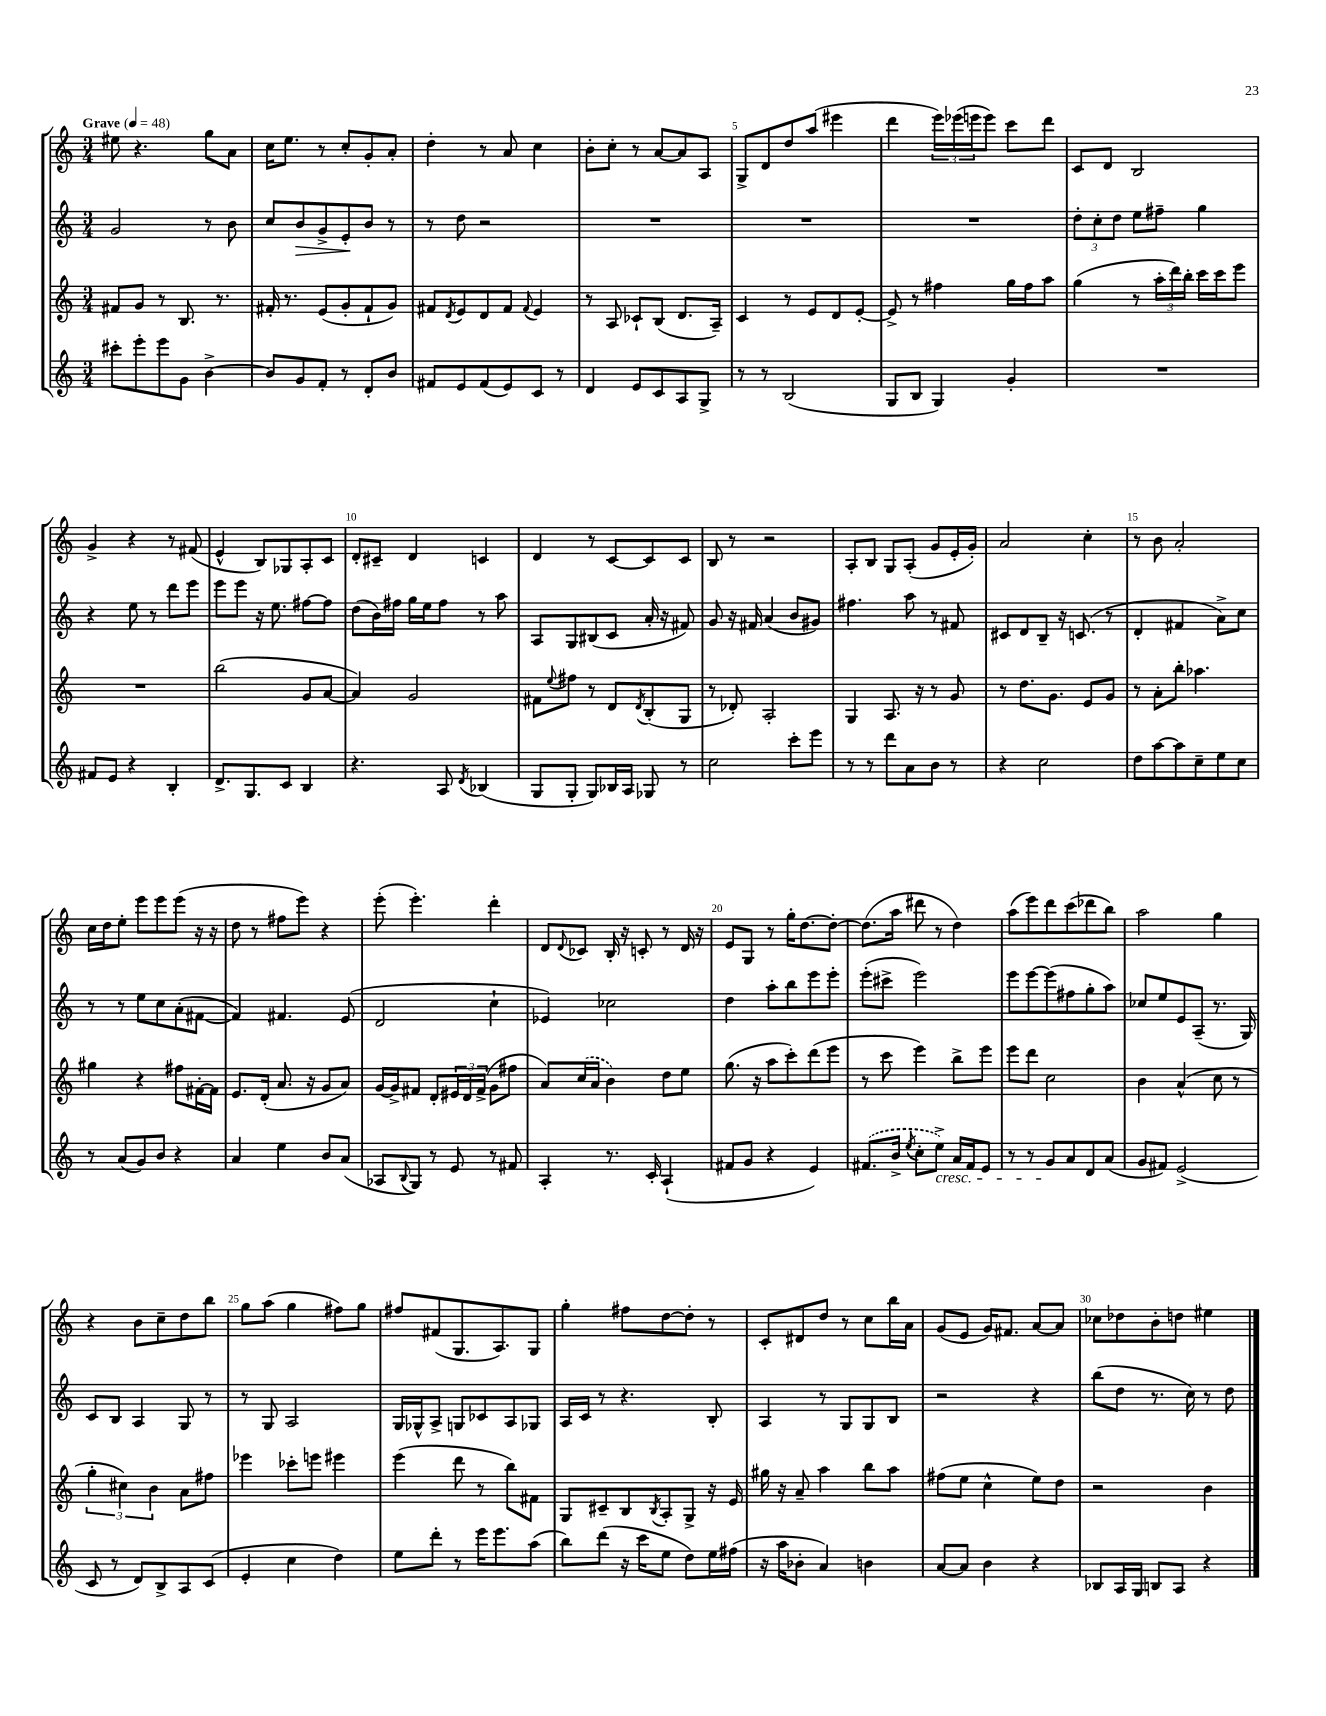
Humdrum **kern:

**kern	**kern	**kern	**dynam	**kern
*part4	*part3	*part2	*part2	*part1
*staff4	*staff3	*staff2	*staff2	*staff1
*clefG2	*clefG2	*clefG2	*	*clefG2
*k[]	*k[]	*k[]	*	*k[]
*M3/4	*M3/4	*M3/4	*	*M3/4
*MM48	*MM48	*MM48	*	*MM48
=1	=1	=1	=1	=1
!	!	!	!	!LO:TX:a:B:t=Grave
8ccc#X'\L	8f#X/L	2g/	.	8ee#X\
8eee'\	8g/J	.	.	4.r
8eee\	8r	.	.	.
8g\J	8.B/	.	.	.
[4b^\	.	8r	.	8gg\L
.	8.r	.	.	.
.	.	8b\	.	8a\J
=2	=2	=2	=2	=2
8b/L]	16f#X'/	8cc/L	.	16cc\KL
.	8.r	.	.	8.ee\J
!	!	!	!LO:HP:b	!
8g/	.	8b/	>	.
8f'/J	(8e/L	8g^/	.	8r
8r	8g'/	8e'/	.	8cc'/L
8d'/L	8f#`/	8b/J	]	8g'/
8b/J	8g/J)	8r	.	8a'/J
=3	=3	=3	=3	=3
8f#X/L	8f#X/L	8r	.	4dd'\
.	8qd/	.	.	.
8e/	8e/	8dd\	.	.
(8f#/	8d/	2r	.	8r
8e/)	8f#/J	.	.	8a/
.	8qqf#/	.	.	.
8c/J	4e/	.	.	4cc\
8r	.	.	.	.
=4	=4	=4	=4	=4
4d/	8r	2.r	.	8b'\L
.	8A/	.	.	8cc'\J
8e/L	8c-X`/L	.	.	8r
8c/	(8B/J	.	.	[8a/L
8A/	8.d/L	.	.	8a/]
8G^/J	.	.	.	8A/J
.	16A~/Jk)	.	.	.
=5	=5	=5	=5	=5
8r	4c/	2.r	.	8G^/L
8r	.	.	.	8d/
(2B/	8r	.	.	8dd/
.	8e/L	.	.	(8aa/J
.	8d/	.	.	4eee#X\
.	[8e'/J	.	.	.
=6	=6	=6	=6	=6
8G/L	8e^/]	2.r	.	4ddd\
8B/J	8r	.	.	.
4G/)	4ff#X\	.	.	24eee\LL)
.	.	.	.	(24eee-X\
.	.	.	.	24eeen\J
.	.	.	.	8eee\J)
4g'/	16gg\LL	.	.	8ccc\L
.	16ff#\J	.	.	.
.	8aa\J	.	.	8ddd\J
=7	=7	=7	=7	=7
2.r	(4gg\	12dd'\L	.	8c/L
.	.	12cc'\	.	.
.	.	.	.	8d/J
.	.	12dd\J	.	.
.	8r	8ee\L	.	2B/
.	24aa'\LL	8ff#X~\J	.	.
.	24ddd\)	.	.	.
.	24bb'\JJ	.	.	.
.	16ccc\LL	4gg\	.	.
.	16ccc\J	.	.	.
.	8eee\J	.	.	.
!!LO:LB:g=z
=8	=8	=8	=8	=8
8f#X/L	2.r	4r	.	4g^/
8e/J	.	.	.	.
4r	.	8ee\	.	4r
.	.	8r	.	.
4B'/	.	8ddd\L	.	8r
.	.	8eee\J	.	(8f#X/
=9	=9	=9	=9	=9
8.d^/L	(2bb\	8eee\L	.	4e^^/
.	.	8eee\J	.	.
8.G/	.	.	.	.
.	.	16r	.	8B/L)
.	.	8.ee\	.	.
8c/J	.	.	.	8G-X/
4B/	8g/L	[8ff#X\L	.	8A'/
.	[8a/J	8ff#\J]	.	8c/J
=10	=10	=10	=10	=10
4.r	4a/])	(8dd\L	.	8d'/L
.	.	16b\L)	.	8c#X~/J
.	.	16ff#X\JJ	.	.
.	2g/	16gg\LL	.	4d/
.	.	16ee\J	.	.
8A/	.	8ff#\J	.	.
8qd/	.	.	.	.
(4B-X/	.	8r	.	4cn/
.	.	8aa\	.	.
=11	=11	=11	=11	=11
8G/L	8f#X\L	8A/L	.	4d/
.	8qqee/	.	.	.
8G'/J	8ff#X\J	8G/	.	.
8G/L)	8r	(8B#X/	.	8r
16B-X/L	8d/L	8c/J	.	[8c/L
16A/JJ	.	.	.	.
.	8qd/	.	.	.
8G-X/	(8B'/	16a'/	.	8c/]
.	.	16r	.	.
8r	8G/J	8f#X/)	.	8c/J
=12	=12	=12	=12	=12
2cc\	8r	8g/	.	8B/
.	8d-X'/)	16r	.	8r
.	.	16f#X/	.	.
.	2A'/	(4a/	.	2r
8ccc'\L	.	8b/L	.	.
8eee\J	.	8g#X/J)	.	.
=13	=13	=13	=13	=13
8r	4G/	4.ff#X\	.	8A'/L
8r	.	.	.	8B/J
8ddd\L	8.A/	.	.	8G/L
8a\	.	8aa\	.	(8A'/J
.	16r	.	.	.
8b\J	8r	8r	.	8g/L
8r	8g/	8f#X/	.	16e'/L
.	.	.	.	16g'/JJ)
=14	=14	=14	=14	=14
4r	8r	8c#X/L	.	2a/
.	8.dd\L	8d/	.	.
2cc\	.	8B~/J	.	.
.	8.g\J	.	.	.
.	.	16r	.	.
.	.	(8.cn/	.	.
.	8e/L	.	.	4cc'\
.	8g/J	8r	.	.
=15	=15	=15	=15	=15
8dd\L	8r	4d'/	.	8r
[8aa\	8a'\L	.	.	8b\
8aa\]	8bb'\J	4f#X/	.	2a'/
8cc~\	4.aa-X\	.	.	.
8ee\	.	8a^\L)	.	.
8cc\J	.	8cc\J	.	.
!!LO:LB:g=z
=16	=16	=16	=16	=16
8r	4gg#X\	8r	.	16cc\LL
.	.	.	.	16dd\J
(8a/L	.	8r	.	8ee'\J
8g/)	4r	8ee\L	.	8eee\L
8b/J	.	8cc\	.	8eee\
4r	8ff#X\L	(8a'\	.	(8eee\J
.	[16f#X'\L	[8f#X\J	.	16r
.	16f#\JJ]	.	.	16r
=17	=17	=17	=17	=17
4a/	8.e/L	4f#/])	.	8dd\
.	.	.	.	8r
.	(16d'/Jk	.	.	.
4ee\	8.a/	4.f#X/	.	8ff#X\L
.	.	.	.	8eee\J)
.	16r	.	.	.
8b/L	8g/L	.	.	4r
(8a/J	8a/J)	(8e/	.	.
=18	=18	=18	=18	=18
8A-X/L	[16g/LL	2d/	.	(8eee'\
.	16g^/J]	.	.	.
8qqB/	.	.	.	.
8G/J)	8f#X/J	.	.	4.eee'\)
8r	8d'/L	.	.	.
8e/	24e#X/L	.	.	.
.	24d/	.	.	.
.	(24f#^/JJ	.	.	.
8r	8g\L	4cc`\	.	4ddd'\
8f#X/	8ff#X\J	.	.	.
=19	=19	=19	=19	=19
4A'/	8a/L)	4e-X/)	.	8d/L
.	.	.	.	8qqd/
.	(16cc/L	.	.	8c-X/J
.	16a/JJ	.	.	.
8.r	4b\)	2cc-X\	.	16B'/
.	.	.	.	16r
.	.	.	.	8cn'/
16c'/	.	.	.	.
(4A`/	8dd\L	.	.	8r
.	8ee\J	.	.	16d/
.	.	.	.	16r
=20	=20	=20	=20	=20
8f#X/L	(8.gg\	4dd\	.	8e/L
8g/J	.	.	.	8G/J
.	16r	.	.	.
4r	8aa\L	8aa'\L	.	8r
.	8ccc'\)	8bb\	.	16gg'\KL
.	.	.	.	[8.dd\
4e/)	(8ddd\	8eee\	.	.
.	8eee\J	8eee'\J	.	8dd'\J_
=21	=21	=21	=21	=21
(8.f#X/L	8r	(8eee'\L	.	(8.dd\L]
.	8ccc\	8ccc#X^\J	.	.
16b^/Jk	.	.	.	16aa\Jk
8qee/	.	.	.	.
8cc'\L	4eee\)	2eee\)	.	8ddd#X\
!LO:TX:b:i:t=cresc.	!	!	!	!
8ee^\J)	.	.	.	8r
16a/LL	8bb^\L	.	.	4dd\)
16f#/J	.	.	.	.
8e/J	8eee\J	.	.	.
=22	=22	=22	=22	=22
8r	8eee\L	8eee\L	.	(8aa\L
8r	8ddd\J	[8eee\	.	8eee\)
8g/L	2cc\	(8eee\]	.	8ddd\
8a/	.	8ff#X\	.	(8ccc\
8d/	.	8gg'\	.	8ddd-X\
(8a/J	.	8aa\J)	.	8bb\J)
=23	=23	=23	=23	=23
8g/L	4b\	8cc-X/L	.	2aa\
8f#X/J)	.	8ee/	.	.
(2e^/	(4a^^/	8e/	.	.
.	.	(8A~/J	.	.
.	8cc\	8.r	.	4gg\
.	8r	.	.	.
.	.	16G/)	.	.
!!LO:LB:g=z
=24	=24	=24	=24	=24
8c/	6gg'\	8c/L	.	4r
8r	.	8B/J	.	.
.	6cc#X\)	.	.	.
8d/L)	.	4A/	.	8b\L
.	6b\	.	.	.
8B^/	.	.	.	8cc~\
8A/	8a\L	8G/	.	8dd\
(8c/J	8ff#X\J	8r	.	8bb\J
=25	=25	=25	=25	=25
4e'/	4eee-X\	8r	.	8gg\L
.	.	8G/	.	(8aa\J
4cc\	8ccc-X'\L	2A/	.	4gg\
.	8eeen\J	.	.	.
4dd\)	4eee#X\	.	.	8ff#X\L)
.	.	.	.	8gg\J
=26	=26	=26	=26	=26
8ee\L	(4eee\	16G/LL	.	8ff#X/L
.	.	16G-X^^/J	.	.
8ddd'\J	.	8A^/J	.	(8f#X/
8r	8ddd\	8Gn/L	.	8.G/
16eee\KL	8r	8c-X/	.	.
8.eee\	.	.	.	8.A/)
.	8bb\L)	8A/	.	.
(8aa\J	8f#X\J	8G-X/J	.	8G/J
=27	=27	=27	=27	=27
8bb\L)	8G/L	16A/LL	.	4gg'\
.	.	16c/JJ	.	.
(8ddd\J	8c#X~/	8r	.	.
16r	8B/	4.r	.	8ff#X\L
16ccc\KL	.	.	.	.
.	8qB/	.	.	.
8ee\J	8A'/	.	.	[8dd\
8dd\L)	8G^/J	.	.	8dd'\J]
16ee\L	16r	8B'/	.	8r
(16ff#X\JJ	16e/	.	.	.
=28	=28	=28	=28	=28
16r	16gg#X\	4A/	.	8c'/L
16aa\KL	16r	.	.	.
8b-X'\J	8a~/	.	.	8d#X/
4a/)	4aa\	8r	.	8dd/J
.	.	8G/L	.	8r
4bn\	8bb\L	8G/	.	8cc\L
.	8aa\J	8B/J	.	16bb\L
.	.	.	.	16a\JJ
=29	=29	=29	=29	=29
[8a/L	(8ff#X\L	2r	.	(8g/L
8a/J]	8ee\J	.	.	8e/J
4b\	4cc^^\	.	.	16g/KL)
.	.	.	.	8.f#X/J
4r	8ee\L)	4r	.	[8a/L
.	8dd\J	.	.	8a/J]
=30	=30	=30	=30	=30
8B-X/L	2r	(8bb\L	.	8cc-X\L
16A/L	.	8dd\J	.	8dd-X\
16G/JJ	.	.	.	.
8Bn/L	.	8.r	.	8b'\
8A/J	.	.	.	8ddn\J
.	.	16cc\)	.	.
4r	4b\	8r	.	4ee#X\
.	.	8dd\	.	.
==	==	==	==	==
*-	*-	*-	*-	*-
